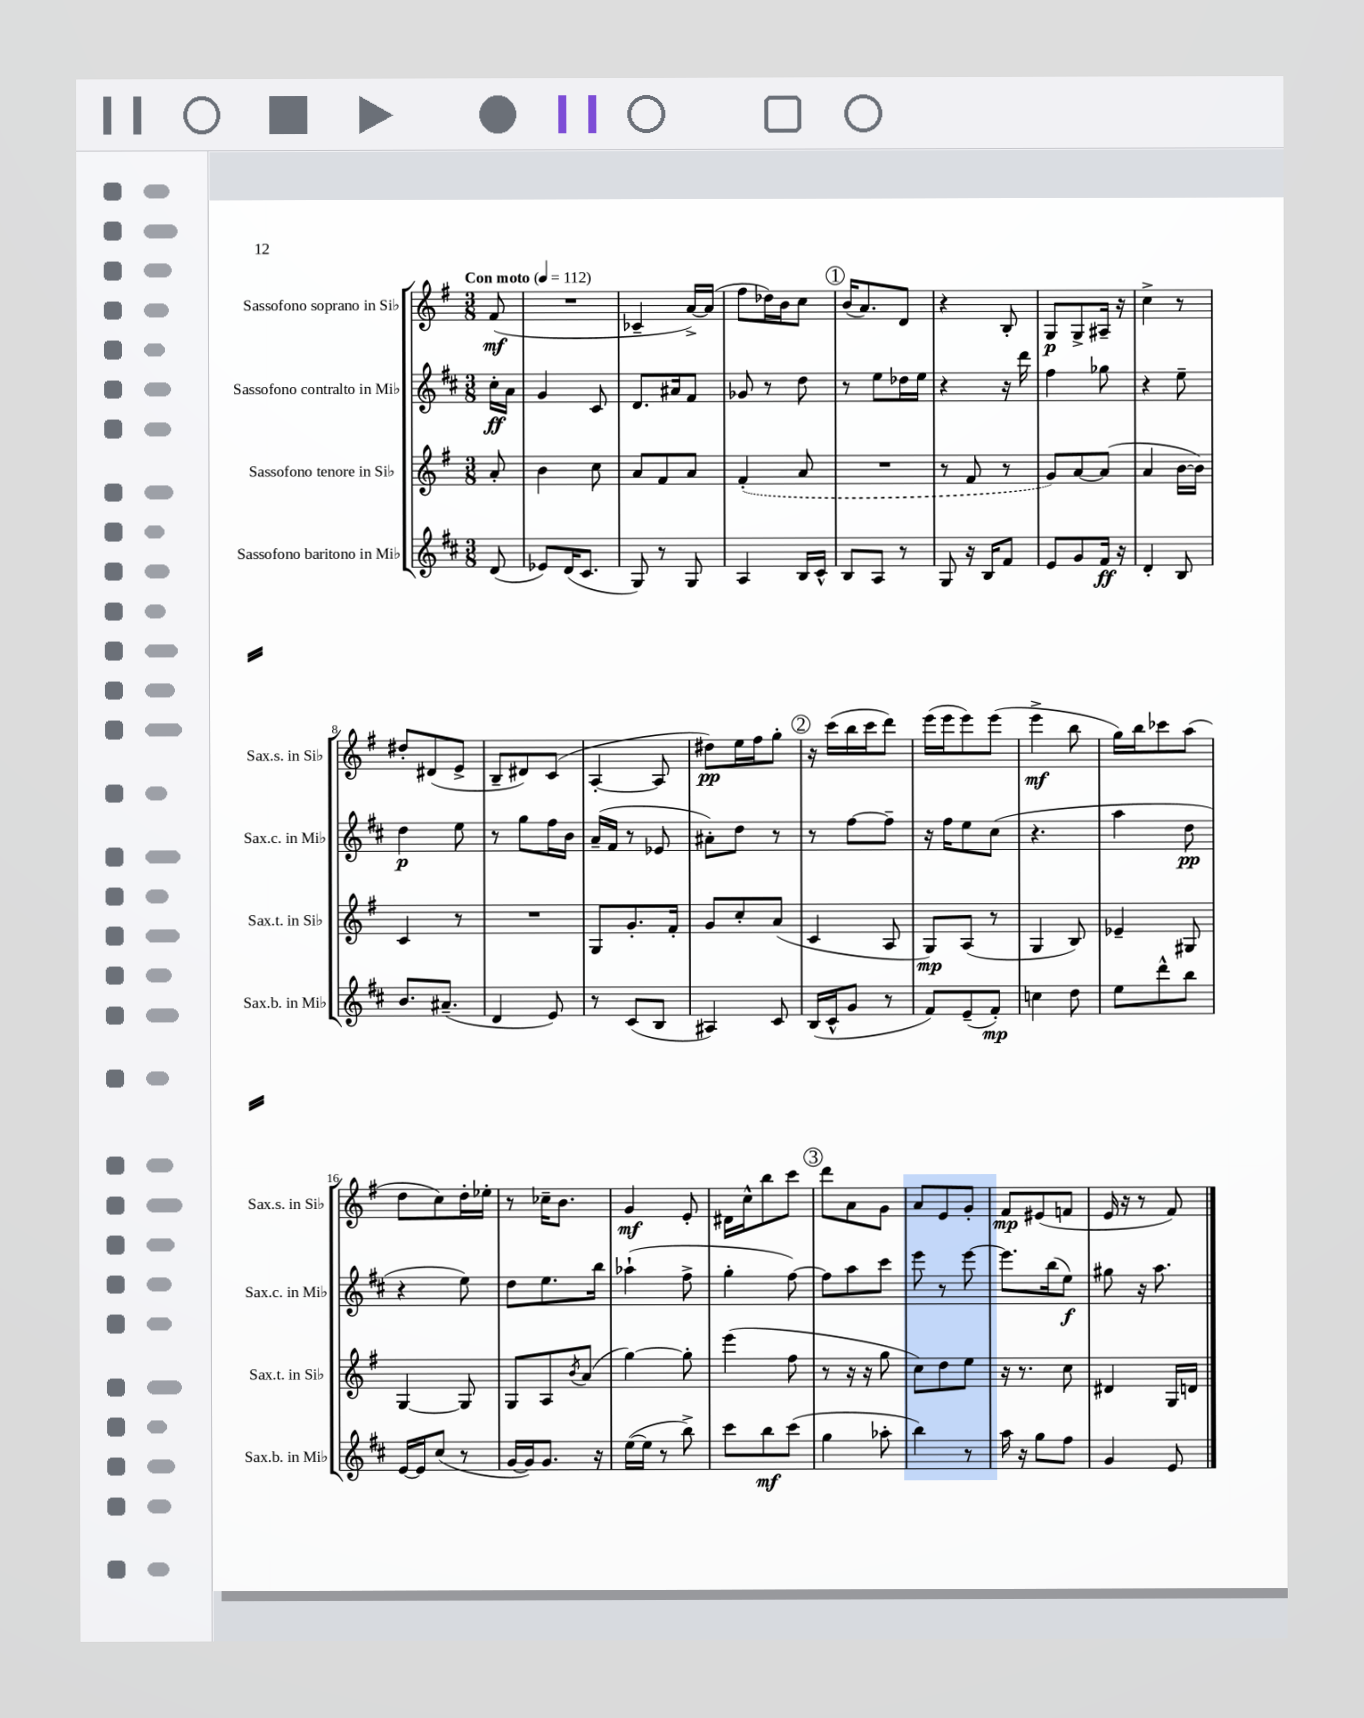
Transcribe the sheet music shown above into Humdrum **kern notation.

**kern	**dynam	**kern	**dynam	**kern	**dynam	**kern	**dynam
*part4	*part4	*part3	*part3	*part2	*part2	*part1	*part1
*staff4	*staff4	*staff3	*staff3	*staff2	*staff2	*staff1	*staff1
*I"Sassofono baritono in Mi♭	*	*I"Sassofono tenore in Si♭	*	*I"Sassofono contralto in Mi♭	*	*I"Sassofono soprano in Si♭	*
*I'Sax.b. in Mi♭	*	*I'Sax.t. in Si♭	*	*I'Sax.c. in Mi♭	*	*I'Sax.s. in Si♭	*
*clefG2	*	*clefG2	*	*clefG2	*	*clefG2	*
*k[f#c#]	*	*k[f#]	*	*k[f#c#]	*	*k[f#]	*
*M3/8	*	*M3/8	*	*M3/8	*	*M3/8	*
*MM112	*	*MM112	*	*MM112	*	*MM112	*
=	=	=	=	=	=	=	=
!	!	!	!	!	!	!LO:TX:a:B:t=Con moto	!
(8d/	.	8a'/	.	16cc#'\LL	ff	(8f#/	mf
.	.	.	.	16a\JJ	.	.	.
=1	=1	=1	=1	=1	=1	=1	=1
8e-X/L)	.	4b\	.	4g/	.	4.r	.
(16d/K	.	.	.	.	.	.	.
8.c#/J	.	.	.	.	.	.	.
.	.	8cc\	.	8c#/	.	.	.
=2	=2	=2	=2	=2	=2	=2	=2
8G/)	.	8a/L	.	8.d/L	.	4c-X~/	.
8r	.	8f#/	.	.	.	.	.
.	.	.	.	16a#X/k	.	.	.
8G/	.	8a/J	.	8f#/J	.	[16a^/LL)	.
.	.	.	.	.	.	(16a/JJ]	.
=3	=3	=3	=3	=3	=3	=3	=3
4A/	.	(4f#'/	.	8g-X/	.	8ff#\L	.
.	.	.	.	8r	.	16dd-X\L)	.
.	.	.	.	.	.	16b\J	.
16B/LL	.	8a/	.	8dd\	.	8cc\J	.
16c#^^/JJ	.	.	.	.	.	.	.
!!LO:REH:place=s1:t=1
=4	=4	=4	=4	=4	=4	=4	=4
8B/L	.	4.r	.	8r	.	(16b/KL	.
.	.	.	.	.	.	8.a/)	.
8A/J	.	.	.	8ee\L	.	.	.
8r	.	.	.	16dd-X\L	.	8d/J	.
.	.	.	.	16ee\JJ	.	.	.
=5	=5	=5	=5	=5	=5	=5	=5
8G/	.	8r	.	4r	.	4r	.
16r	.	8f#/	.	.	.	.	.
16B/KL	.	.	.	.	.	.	.
8f#/J	.	8r	.	16r	.	8B'/	.
.	.	.	.	16ddd\	.	.	.
=6	=6	=6	=6	=6	=6	=6	=6
8e/L	.	8g/L)	.	4ff#\	.	8G/L	p
8g/	.	[8a/	.	.	.	8G^/	.
16f#/Jk	ff	(8a/J]	.	8gg-X\	.	16A#X~/Jk	.
16r	.	.	.	.	.	16r	.
=7	=7	=7	=7	=7	=7	=7	=7
4d'/	.	4a/	.	4r	.	4cc^\	.
8B/	.	[16b\LL	.	8ee~\	.	8r	.
.	.	16b\JJ])	.	.	.	.	.
!!LO:LB:g=z
=8	=8	=8	=8	=8	=8	=8	=8
8.b/L	.	4c/	.	4dd\	p	8dd#X'/L	.
.	.	.	.	.	.	(8d#X/	.
(8.a#X~/J	.	.	.	.	.	.	.
.	.	8r	.	8ee\	.	8e^/J	.
=9	=9	=9	=9	=9	=9	=9	=9
4d/	.	4.r	.	8r	.	8B~/L	.
.	.	.	.	8gg\L	.	8d#X/)	.
8e/)	.	.	.	16ff#\L	.	(8c/J	.
.	.	.	.	16b\JJ	.	.	.
=10	=10	=10	=10	=10	=10	=10	=10
8r	.	8G/L	.	(16a~/LL	.	[4A'/	.
.	.	.	.	16f#/JJ	.	.	.
(8c#/L	.	8.g'/	.	8r	.	.	.
8B/J	.	.	.	8e-X/	.	8A/]	.
.	.	16f#'/Jk	.	.	.	.	.
=11	=11	=11	=11	=11	=11	=11	=11
4A#X/)	.	8g/L	.	8a#X'\L)	.	8dd#X\L)	pp
.	.	8cc'/	.	8dd\J	.	16ee\L	.
.	.	.	.	.	.	16ff#\J	.
8c#/	.	(8a/J	.	8r	.	8gg'\J	.
!!LO:REH:place=s1:t=2
=12	=12	=12	=12	=12	=12	=12	=12
(16B/LL	.	4c/	.	8r	.	16r	.
16c#^^/J	.	.	.	.	.	(16ccc\LL	.
8g/J	.	.	.	[8ff#\L	.	16bb\	.
.	.	.	.	.	.	16ccc\J	.
8r	.	8A/	.	8ff#~\J]	.	8ddd\J)	.
=13	=13	=13	=13	=13	=13	=13	=13
8f#/L)	.	8G/L)	mp	16r	.	(16eee\LL	.
.	.	.	.	16ff#\KL	.	16eee\J	.
(8e~/	.	(8A/J	.	8ee\	.	8eee\)	.
8f#'/J)	mp	8r	.	(8cc#\J	.	(8eee\J	.
=14	=14	=14	=14	=14	=14	=14	=14
4ccn\	.	4G/	.	4.r	.	4eee^\	mf
8dd\	.	8B/)	.	.	.	8bb\	.
=15	=15	=15	=15	=15	=15	=15	=15
8ee\L	.	4e-X~/	.	4aa\	.	16gg\LL)	.
.	.	.	.	.	.	16bb\J	.
8ddd^^\	.	.	.	.	.	8ccc-X\	.
8bb\J	.	8G#X/	.	8dd\	pp	(8aa\J	.
!!LO:LB:g=z
=16	=16	=16	=16	=16	=16	=16	=16
[16e/LL	.	[4G/	.	4r	.	8dd\L	.
16e/J]	.	.	.	.	.	.	.
(8cc#/J	.	.	.	.	.	8cc\)	.
8r	.	8G/]	.	8ee\)	.	16dd'\L	.
.	.	.	.	.	.	16ee-X'\JJ	.
=17	=17	=17	=17	=17	=17	=17	=17
[16g/LL	.	8G/L	.	8dd\L	.	8r	.
16g/J])	.	.	.	.	.	.	.
8.g/J	.	8A/	.	8.ee\	.	16cc-X~\KL	.
.	.	.	.	.	.	8.b\J	.
.	.	8qb/	.	.	.	.	.
.	.	(8a/J	.	.	.	.	.
16r	.	.	.	16bb\Jk	.	.	.
=18	=18	=18	=18	=18	=18	=18	=18
([16ee\LL	.	[4gg\)	.	(4aa-X`\	.	4g/	mf
16ee\JJ]	.	.	.	.	.	.	.
8r	.	.	.	.	.	.	.
8bb^\)	.	8gg'\]	.	8ff#^\	.	8e'/	.
=19	=19	=19	=19	=19	=19	=19	=19
8ccc#\L	.	(4eee\	.	4gg'\	.	16d#X\LL	.
.	.	.	.	.	.	16cc^^\J	.
8bb\	mf	.	.	.	.	8bb\	.
(8ccc#\J	.	8ff#\	.	[8ff#\)	.	8ccc\J	.
!!LO:REH:place=s1:t=3
=20	=20	=20	=20	=20	=20	=20	=20
4gg\	.	8r	.	8ff#\L]	.	8ddd\L	.
.	.	16r	.	8aa\	.	8a\	.
.	.	16r	.	.	.	.	.
8aa-X'\	.	8gg\	.	8ccc#\J	.	8g\J	.
=21	=21	=21	=21	=21	=21	=21	=21
4bb\)	.	8cc\L)	.	8eee\	.	8a/L	.
.	.	8dd\	.	8r	.	8e/	.
8r	.	8ee\J	.	[8eee\	.	8g'/J	.
=22	=22	=22	=22	=22	=22	=22	=22
16aa\	.	16r	.	8.eee\L]	.	8f#/L	mp
16r	.	8.r	.	.	.	.	.
8gg\L	.	.	.	.	.	(8e#X/	.
.	.	.	.	(16bb\k	.	.	.
8ff#\J	.	8cc\	.	8ee\J)	f	8fn/J	.
=23	=23	=23	=23	=23	=23	=23	=23
4g/	.	4d#X/	.	8gg#X\	.	16e/	.
.	.	.	.	.	.	16r	.
.	.	.	.	16r	.	8r	.
.	.	.	.	8.aa\	.	.	.
8e/	.	16G/LL	.	.	.	8f#/)	.
.	.	16dn/JJ	.	.	.	.	.
==	==	==	==	==	==	==	==
*-	*-	*-	*-	*-	*-	*-	*-
